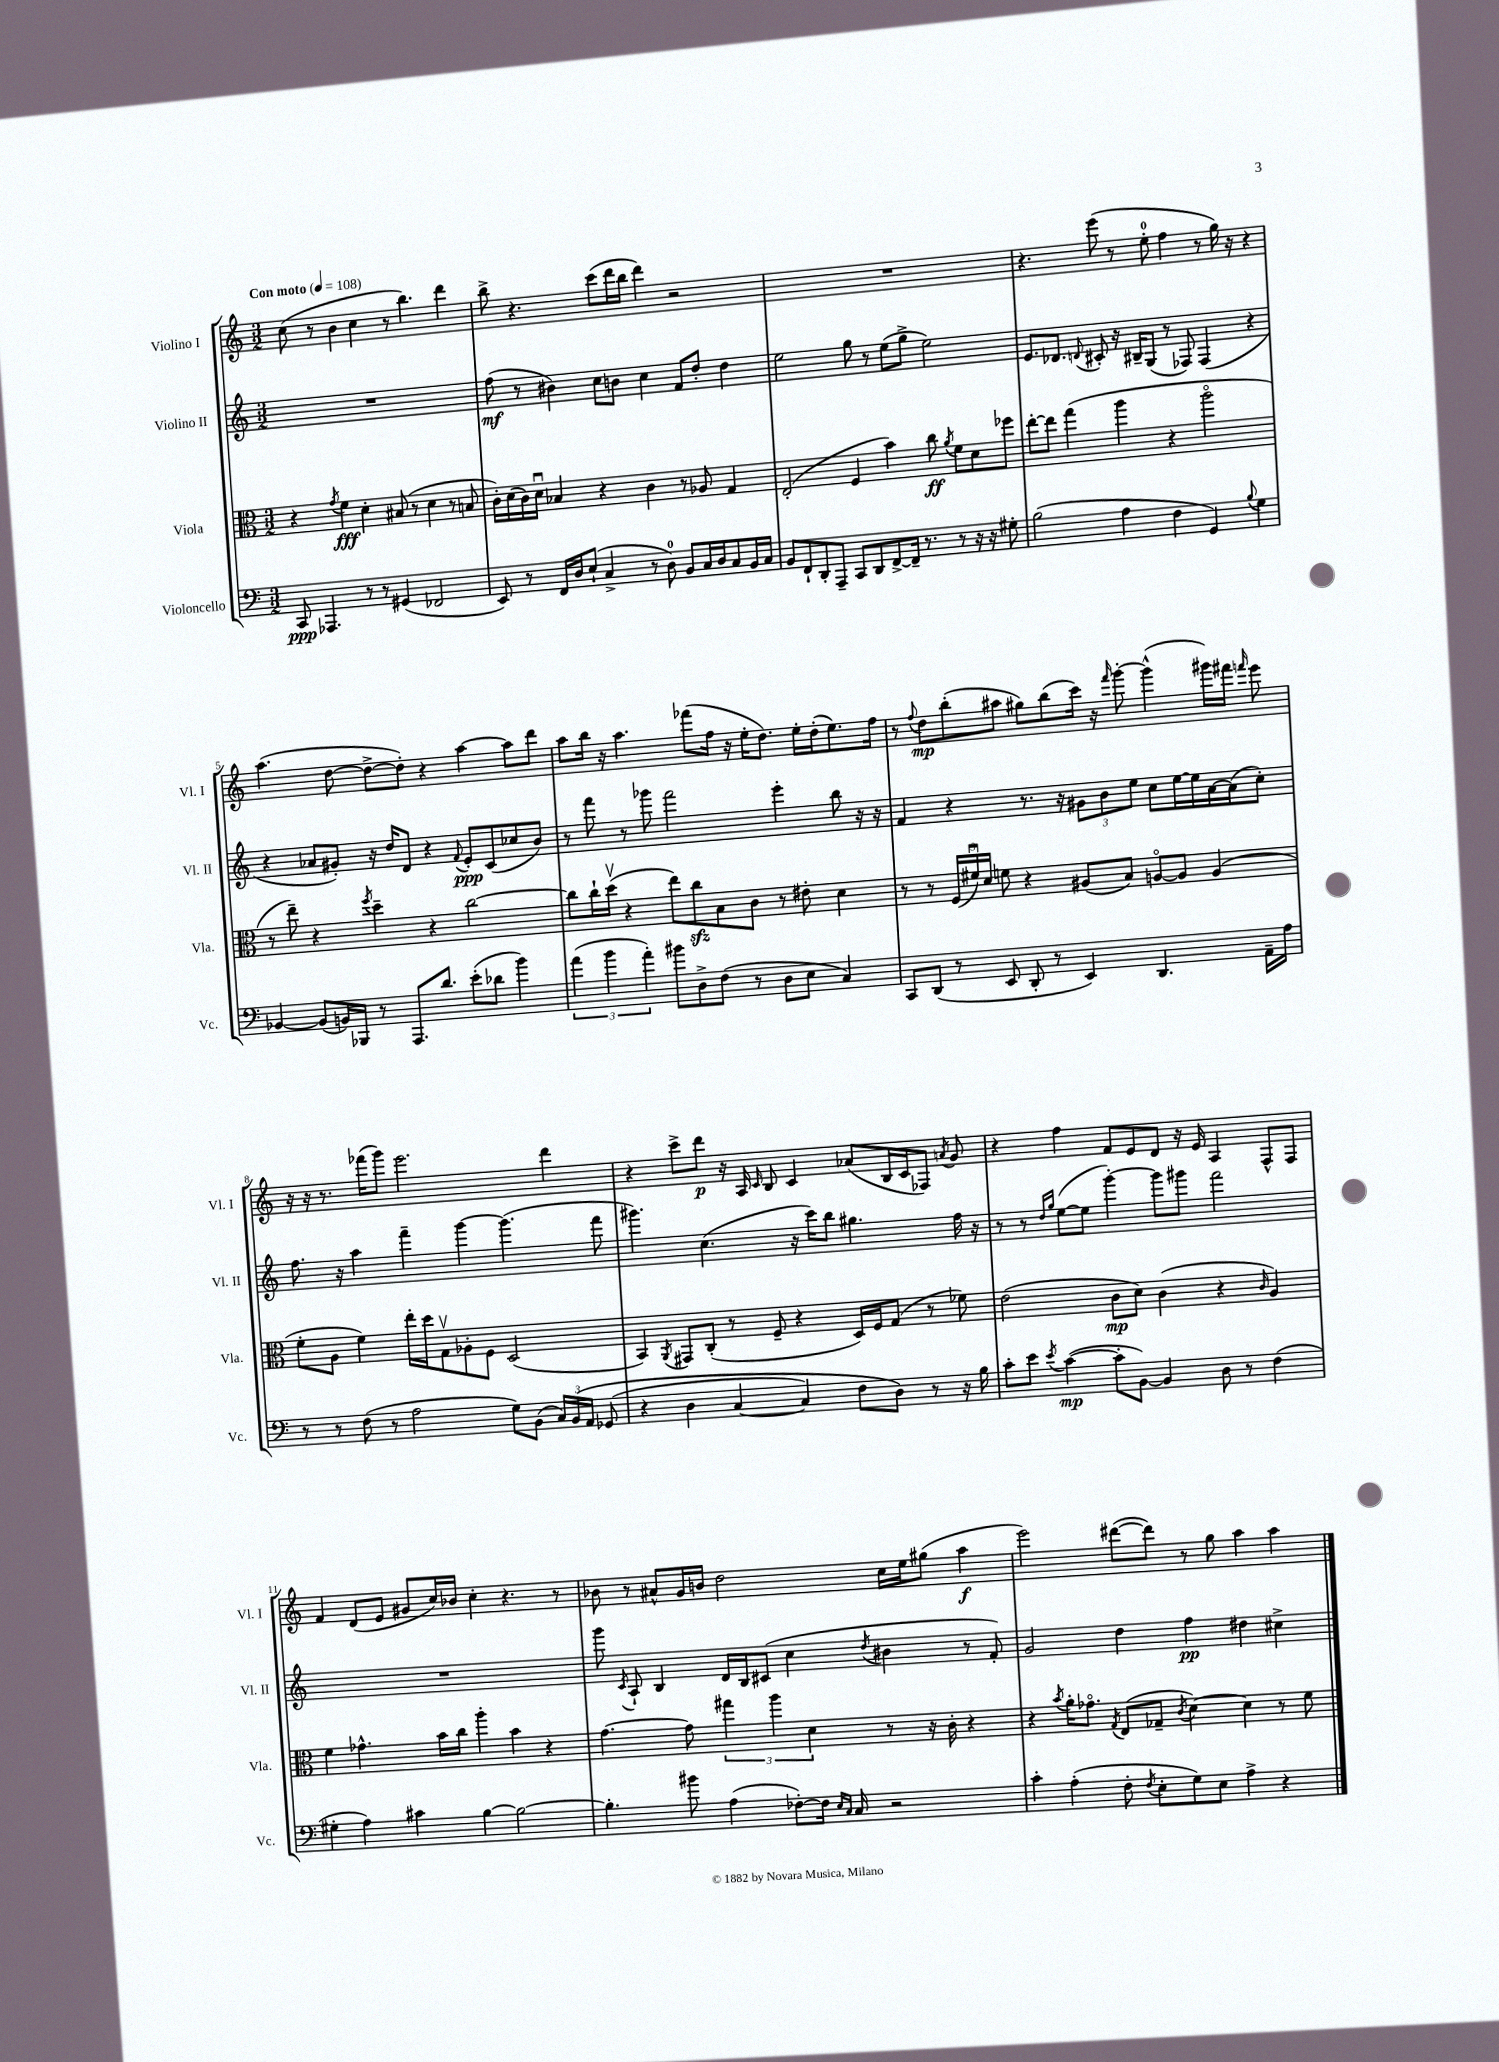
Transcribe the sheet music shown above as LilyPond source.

<<
\new StaffGroup <<
\new Staff = "s0" \with { instrumentName = "Violino I" shortInstrumentName = "Vl. I" } {
    \clef treble \key c \major \numericTimeSignature \time 3/2 \tempo "Con moto" 4 = 108
    \autoBeamOff c''8( r8 b'4 c''4 r8 b''4.) d'''4 |
    b''8-> r4. c'''8[( d'''16 b''16] d'''4) r2 |
    R1. |
    r4. e'''8( r8 e''8-0-. f''4 r8 g''16) r16 r4 |
    a''4.( d''8~ d''8[~-> d''8]-.) r4 a''4~ a''8[ d'''8] |
    a''8[ b''16] r16 a''4. fes'''8[( f''16] r16 e''16[-. d''8.]) e''16[-. d''16-.( e''8.) f''16] |
    r8 \appoggiatura { f''8 } d''8[\mp b''8-.( ais''8] gis''8[) b''8( c'''16]) r16 \grace { f'''16 } g'''8~-. g'''4-^( gis'''16[) fis'''16] \grace { f'''16 } e'''8 |
    r16 r16 r8. fes'''16[( g'''8]) e'''2. d'''4 |
    r4 c'''8[-> d'''8]\p r16 a16 \grace { c'16 } b8 c'4 aes'8[( b16 c'16 fes8]) \acciaccatura { a'8 } g'8 |
    r4 f''4 f'8[ e'8 d'8] r16 e'16 a4 f8[-^ f8] |
    f'4 d'8[( e'8] gis'8[ c''16) bes'16] c''4-. r4. r8 |
    bes'8 r8 ais'8[-^ g'16 b'16] d''2 c''16[ e''16 gis''8]( a''4\f |
    e'''2) dis'''8[~( dis'''8]) r8 g''8 a''4 a''4 \bar "|." |
}
\new Staff = "s1" \with { instrumentName = "Violino II" shortInstrumentName = "Vl. II" } {
    \clef treble \key c \major \numericTimeSignature \time 3/2
    \autoBeamOff R1. |
    f''8\mf( r8 bis'4) c''8[ b'8] c''4 f'8[ d''8]-. d''4 |
    e''2 g''8 r8 e''8[( g''8]-> e''2) |
    e'8.[ des'8.] \appoggiatura { d'8 } cis'8-. r16 bis16[-- g8]( r8 fes8) fes4( r4 |
    r4 aes'8[ gis'8]-.) r16 d''16[ d'8] r4 \appoggiatura { f'8 } e'8[-.\ppp c'8( ces''8 b'8]) |
    r8 f'''8 r8 ges'''8 f'''2 e'''4-. b''8 r16 r16 |
    f'4 r4 r8. r16 \tuplet 3/2 { gis'8[ b'8 e''8] } c''8[ e''16~ e''16 a'16~ a'16( c''8]-.) |
    f''8. r16 a''4 f'''4-- g'''4~ g'''4.( f'''8 |
    gis'''4.) c''4.( r16 c'''16[) b''8] gis''4. f''16 r16 |
    r8 r8 \grace { d''16[ g''16] } e''8[~( e''8] g'''4~-.) g'''8[ gis'''8] f'''2 |
    R1. |
    g'''8 \acciaccatura { c'8 } a8-! b4 d'16[ b16 cis'8]( c''4 \acciaccatura { d''8 } bis'4 r8 f'8-.) |
    g'2 d''4 f''4\pp dis''4 cis''4-> \bar "|." |
}
\new Staff = "s2" \with { instrumentName = "Viola" shortInstrumentName = "Vla." } {
    \clef alto \key c \major \numericTimeSignature \time 3/2
    \autoBeamOff r4 \acciaccatura { g'8 } f'4\fff d'4-. bis8( r8 d'4 r8 b8 |
    c'16[-.) d'16( c'16) d'16]\downbow bes4 r4 c'4 r8 aes8 g4 |
    e2-.( f4 b'4) c''8\ff \acciaccatura { a'8 } f'8[ d'8 fes''8] |
    e''8[~-. e''8] g''4( a''4 r4 a''2\flageolet |
    r8 e''8--) r4 \acciaccatura { f''8 } d''4-- r4 c''2~ |
    c''8[ c''16-! d''16]\upbow( r4 e''8[) c''8\sfz b8 c'8] r8 eis'8-. d'4 |
    r8 r8 \tuplet 3/2 { f16[( fis'16\downbow) d'16] } f'8 r4 ais8[( b8]) a8[~\flageolet a8] a4( |
    f'8[-. a8] f'4) e''16[-. d''16 g8\upbow aes8-. f8] d2( |
    b,4) \acciaccatura { a,8 } gis,8[ c8]-.( r8 f8-- r4 d16[) f16 g8]( r8 fes'8) |
    e'2( c'8[\mp d'8]) c'4( r4 \grace { c'16 } a4) |
    f'4 ges'4.-^ b'16[ c''16] a''4-. b'4 r4 |
    g'4.~ g'8 \tuplet 3/2 { gis''4 a''4 d'4 } r8 r16 c'16-. r4 |
    r4 \acciaccatura { b'8 } a'16[-. ges'8.]\flageolet \acciaccatura { g8 } e8[( ges8]-- \acciaccatura { c'8 } d'4~) d'4 r8 f'8 \bar "|." |
}
\new Staff = "s3" \with { instrumentName = "Violoncello" shortInstrumentName = "Vc." } {
    \clef bass \key c \major \numericTimeSignature \time 3/2
    \autoBeamOff c,8\ppp aes,,4. r8 r8 gis,4( fes,2 |
    e,8) r8 f,16[ d16 e8]-!( c4-> r8 d8-0) b,8[ c16 d16 c8 b,16 c16] |
    b,8[ f,8-! d,8-. a,,8]-- c,8[ d,8 f,8~-> f,16]-- r8. r8 r16 r16 gis8-. |
    b2( a4 f4 g,4) \appoggiatura { b8 } g4 |
    bes,4~ bes,8[( b,16) bes,,16] r8 a,,8.[ d'8.] e'8[-.( des'8] b'4) |
    \tuplet 3/2 { a'4( b'4 a'4-.) } bis'8[ d8-> f8]( r8 d8[ e8] c4) |
    c,8[ d,8]( r8 e,8 d,8-. r8 e,4) d,4. a,16[-- a16] |
    r8 r8 f8( r8 a2 g8[) b,8]( \tuplet 3/2 { c16[) b,16\( a,16] } ges,8( |
    r4 d4 c4~ c4) f8[ d8]\) r8 r16 b16 |
    c'8[-. e'8] \acciaccatura { e'8 } c'4~\mp( c'8[-. b,8]~) b,4 d8 r8 f4( |
    gis4-. a4) cis'4 b4~ b2~ |
    b4.-. bis'8 a4( fes8[~-.) fes16] \grace { e16[ c16] } c16 r2 |
    c'4-. a4-.( f8-. \acciaccatura { f8 } e8[-. g8) e8] a4-> r4 \bar "|." |
}
>>
>>
